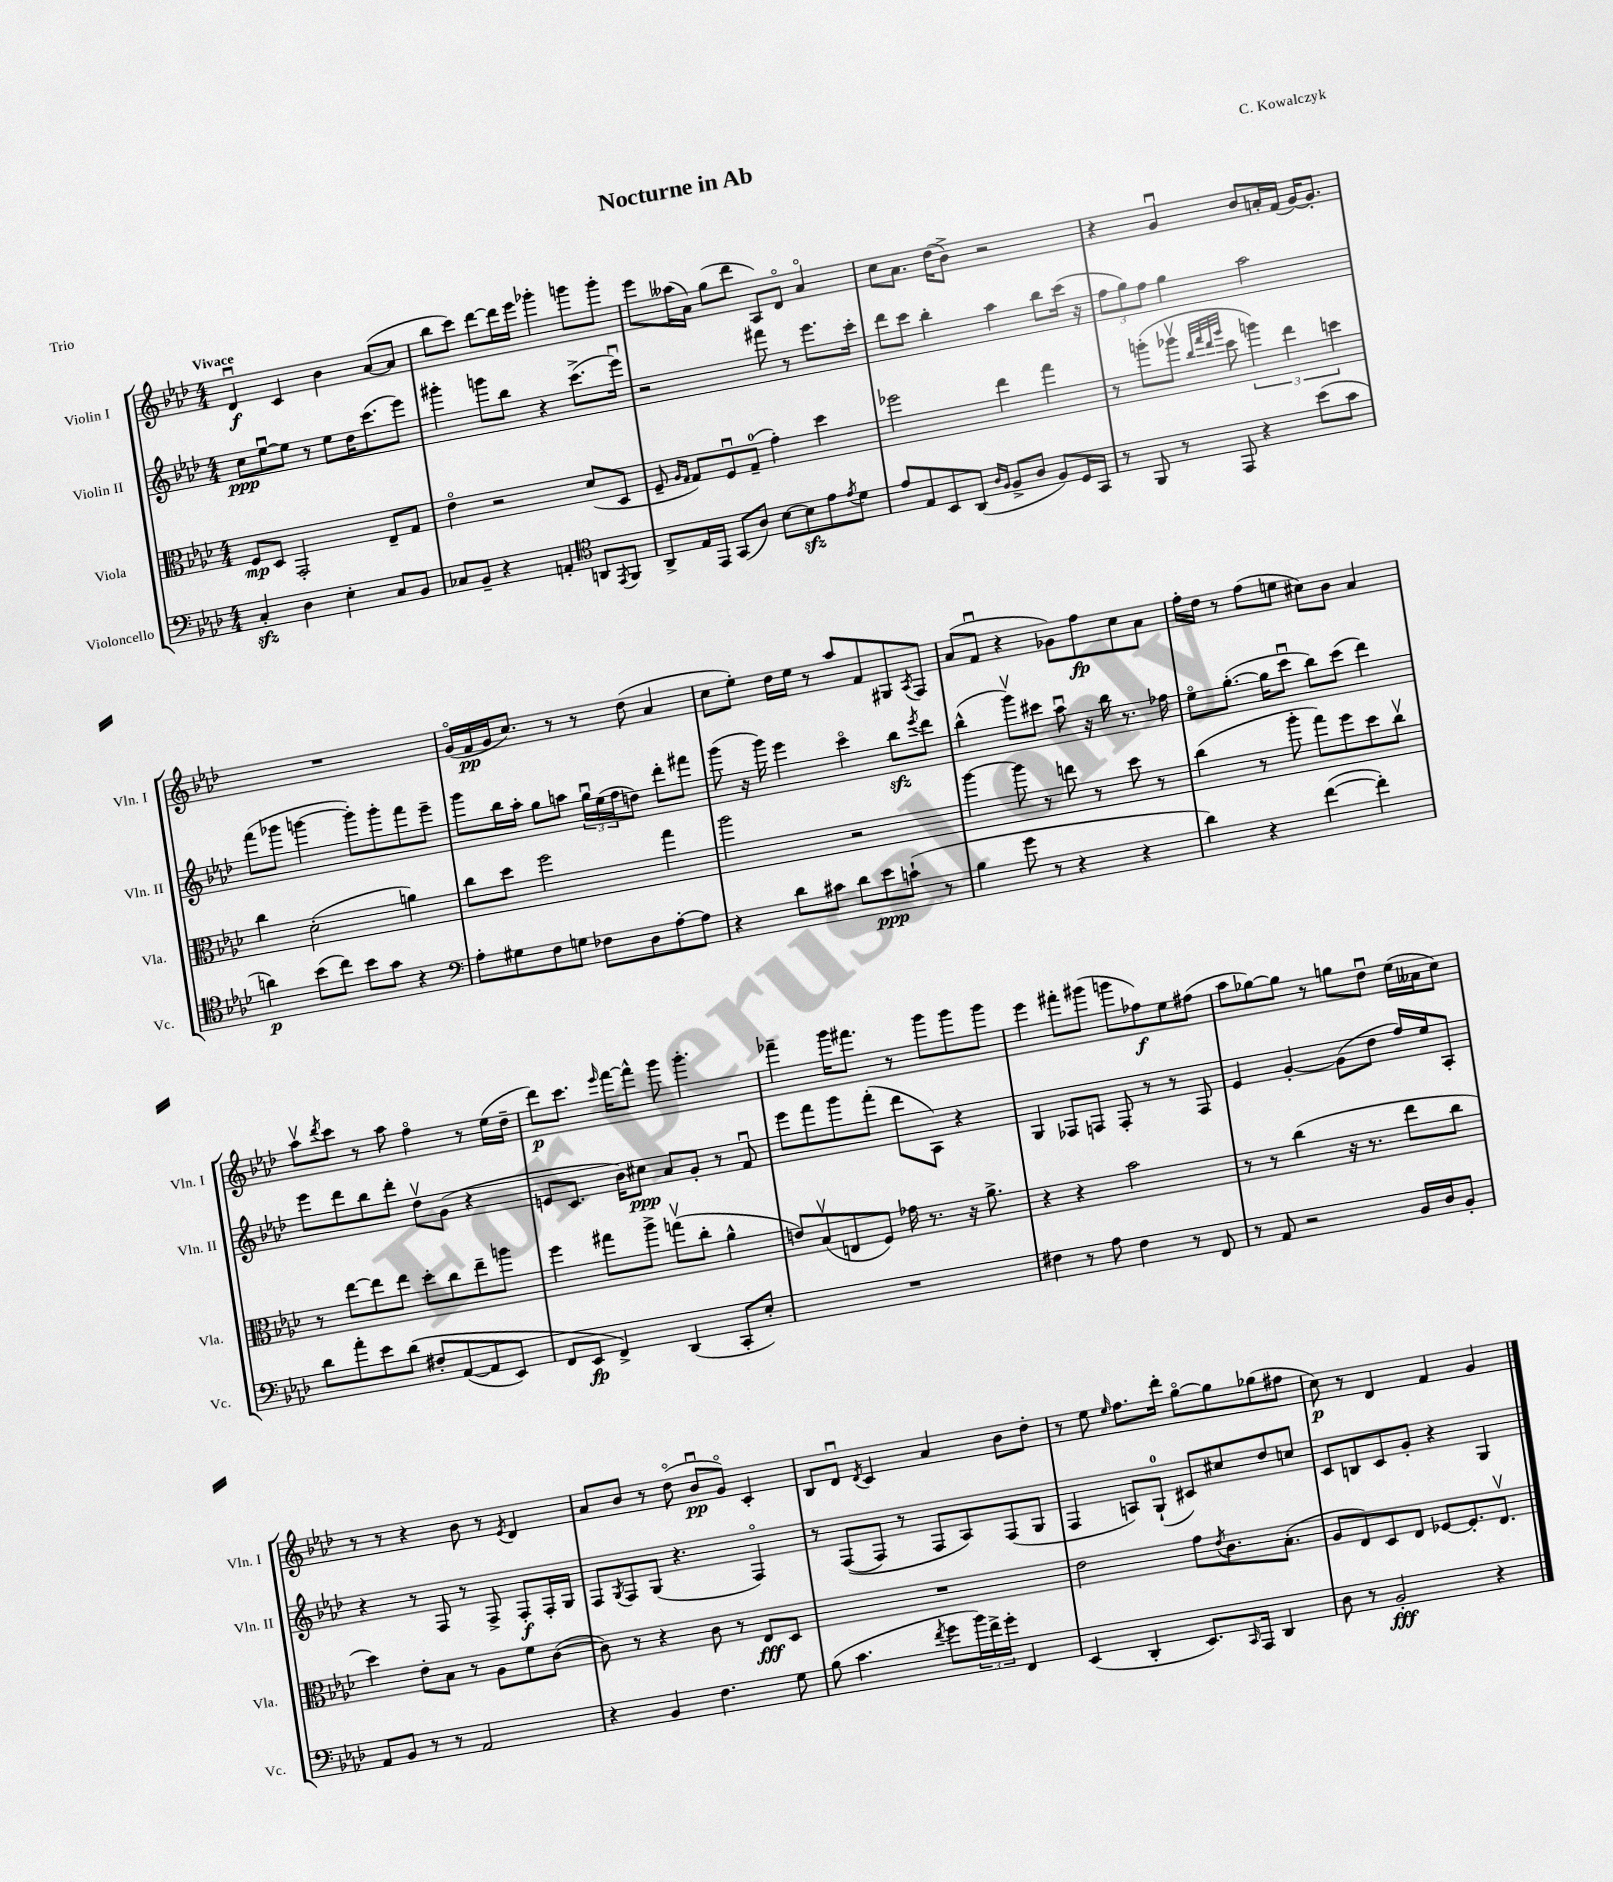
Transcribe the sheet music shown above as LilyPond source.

\header { title = "Nocturne in Ab" composer = "C. Kowalczyk" piece = "Trio" }
<<
\new StaffGroup <<
\new Staff = "s0" \with { instrumentName = "Violin I" shortInstrumentName = "Vln. I" } {
    \clef treble \key aes \major \numericTimeSignature \time 4/4 \tempo "Vivace"
    des'4\downbow\f c'4 bes'4 aes'8~( aes'8 |
    bes''8 c'''8) des'''8~ des'''16 ees'''16 ges'''4-. g'''8 g'''8-. |
    ees'''8 aeses''16( aes'16) g''8( des'''8 aes8) des'8\flageolet aes'4\flageolet |
    c''8 aes'8. des''16( bes'8->) r2 |
    r4 g'4\downbow bes'8 a'16-. f'16( g'16~) g'8.-. |
    R1 |
    g'16\flageolet( f'16\pp g'16 c''8.) r8 r8 des''8( aes'4 |
    c''8 ees''8-.) des''16 ees''16 r8 aes''8 f'8 gis8 \acciaccatura { aes8 } f8 |
    aes'8( f'8\downbow r4 ges'8) f''8\fp c''8 aes'8 |
    f''16-. des''16 r8 f''8( e''8 cis''8) bes'8 aes'4 |
    aes''8\upbow \acciaccatura { des'''8 } c'''8 r8 aes''8 f''4\flageolet r8 ees''16( des''16-- |
    des'''8\p) c'''8. \grace { ees'''16 } f'''16~ f'''8-^ g'''8 g'''4.-. |
    fes'''4-- g'''16 fis'''8. r8 g'''8 g'''8 g'''8 |
    ees'''4 fis'''8-. gis'''8( g'''8 fes''8\f) ees''8 fis''8( |
    aes''8 ges''8~) ges''8 r8 g''8 des''8\downbow ees''16( aeses'16 c''8) |
    r8 r8 r4 bes'8 r8 \acciaccatura { ees'8 } des'4 |
    aes'8 bes'8 r8 des''8\flageolet( bes'8\downbow\pp g'8\flageolet) c'4-. |
    bes8 des'8\downbow \acciaccatura { des'8 } c'4 aes'4 bes'8 des''8-. |
    r8 ees''8 \grace { ees''16 } f''8. des'''16-. g''8~\flageolet g''8 ges''8( fis''8 |
    c''8\p) r8 des'4 f'4 g'4 \bar "|." |
}
\new Staff = "s1" \with { instrumentName = "Violin II" shortInstrumentName = "Vln. II" } {
    \clef treble \key aes \major \numericTimeSignature \time 4/4
    c''8\ppp ees''8~\downbow ees''8 r8 ees''8 des''16 c'''8.( ees'''8) |
    gis'''4-. g'''8 bes''8 r4 c'''8.->( ees'''16\downbow) |
    r2 fis'''8 r8 ees'''8. c'''16-. |
    des'''8 c'''8 bes''4-. aes''4 bes''8 c'''16( r16 |
    \tuplet 3/2 { f''8 g''8) f''8 } g''4 aes''2 |
    f'''8( ges'''8 g'''4~ g'''8-.) g'''8-. f'''8 ees'''8-- |
    g'''8 bes''16 aes''16-. g''8 a''8 \tuplet 3/2 { g''16\downbow ees''16( f''16 } d''8) des'''8-. fis'''8 |
    g'''8( r16 g'''16) ees'''4 c'''4\flageolet bes''8\sfz \acciaccatura { ees'''8 } des'''8 |
    bes''4-^( g'''8\upbow) cis'''8 aes''8\downbow r16 bes''16 r8. fes''16 |
    ees''8\flageolet g''8.~-.( g''16 c'''8\downbow bes''8) c'''8( des'''4) |
    ees'''8 des'''8 bes''8 des'''8-. des''8\upbow g'8( r4 |
    e'8 c'8. bes'16) cis''8\ppp aes'8 g'8-. r8 f'8\downbow |
    ees'''8 f'''8 g'''8 f'''8-.( des'''8 aes8) r4 |
    g4 fes8 f8 f8-. r8 r8 f8 |
    ees'4 g'4~-. g'8( des''8 f''16) ees''16 aes8-. |
    r4 r8 f8 r8 f8-> f8-.\f f16-. g16 |
    f8 \acciaccatura { g8 } f8 g8( r4. f4\flageolet) |
    r8 f8(\( f8) r8 f8 aes8\) f8( g8 |
    f4 a8) g8-0-!( cis'8) cis''8 des''8 c''8 |
    c'8 b8 c'8 g'8-. r4 g4 \bar "|." |
}
\new Staff = "s2" \with { instrumentName = "Viola" shortInstrumentName = "Vla." } {
    \clef alto \key aes \major \numericTimeSignature \time 4/4
    f8\mp des8 g,2-. ees8-- g8 |
    ees'4\flageolet r2 des'8( des8 |
    f8-- \grace { aes16 g16 } g8) f8\downbow g8-0--( g'4-.) des''4 |
    fes''2 ees''4 g''4 |
    r8 a''8-.( aes''8\upbow \grace { c''32 g''32 ees''32 aes''32 } des''8 \tuplet 3/2 { a''4) ees''4 d''4 } |
    c''4 des'2-.( a'4) |
    c''8 des''8 f''2 g''4 |
    aes''2 r2 |
    aes''4~ aes''8 r8 e''8 r8 des''8 r8 |
    c''4( r8 aes''8-. g''8) f''8 des''8 c''8\upbow |
    r8 ees''8~ ees''8 ees''8 des''8-. c''8 ees''8-- a''8 |
    f''4 gis''8 aes''8-> g''8\upbow( c''8-. aes'4-^ |
    e'8) bes8\upbow( e8 f8) ges'16 r8. r16 aes'8.-> |
    r4 r4 bes'2 |
    r8 r8 c''4( r16 r8. ees''8 c''8 |
    des''4) ees'8-. bes8 r8 aes8 f'8 c'8~( |
    c'8) r8 r4 c'8 r8 ees8\fff des8 |
    R1 |
    ees'2 g'8 \acciaccatura { ees'8 } c'8. bes8.-.( |
    aes8 ees8) des8 ees8 fes8~ fes8.-. ees8.\upbow \bar "|." |
}
\new Staff = "s3" \with { instrumentName = "Violoncello" shortInstrumentName = "Vc." } {
    \clef bass \key aes \major \numericTimeSignature \time 4/4
    c4-.\sfz des4 ees4-. c8 bes,8 |
    ces8 bes,8-- r4 a,4-. \clef tenor a,8 \acciaccatura { ees,8 } f,8 |
    aes,8-> ees16 ees,16 g,8( aes8) bes8~ bes8\sfz ees'8 \acciaccatura { ees'8 } des'8 |
    ees'8 ees8 bes,8 aes,8( \grace { aes16 f16 } f8-> aes8 f8) des16 g,16 |
    r8 f,8 r8 ees,8 r4 bes'8( g'8 |
    a'4\p) bes'8( c''8) bes'8 g'8 r4 |
    \clef bass aes8-. gis8 f8 g8 fes8 des8 aes8~-. aes8 |
    r4 des'8 cis'8 des'8 ees'8\ppp c'8-!( r8 |
    bes4 g'8 r8 r4 r4 |
    des'4) r4 f'4~( f'4-.) |
    des'8 aes'8-. ees'8 des'8\( fis8-. aes,8~( aes,8 ees,8) |
    f,8 ees,8\fp f,4->\) des,4( c,8-. ees8-.) |
    R1 |
    fis4 r8 aes8 fis4 r8 f,8 |
    r8 aes,8 r2 bes,16 des16 bes,8-. |
    aes,8 bes,8 r8 r8 aes,2 |
    r4 bes,4 f4. g8 |
    bes8( c'4. \acciaccatura { f'8 } g'8 \tuplet 3/2 { bes'16) f'16-> g'16-. } f,4 |
    ees,4( des,4-. ees,8.) \grace { c,16 } aes,,16 des,4 |
    des8 r8 bes,2-.\fff r4 \bar "|." |
}
>>
>>
\layout { \context { \Score \remove "Bar_number_engraver" } }
